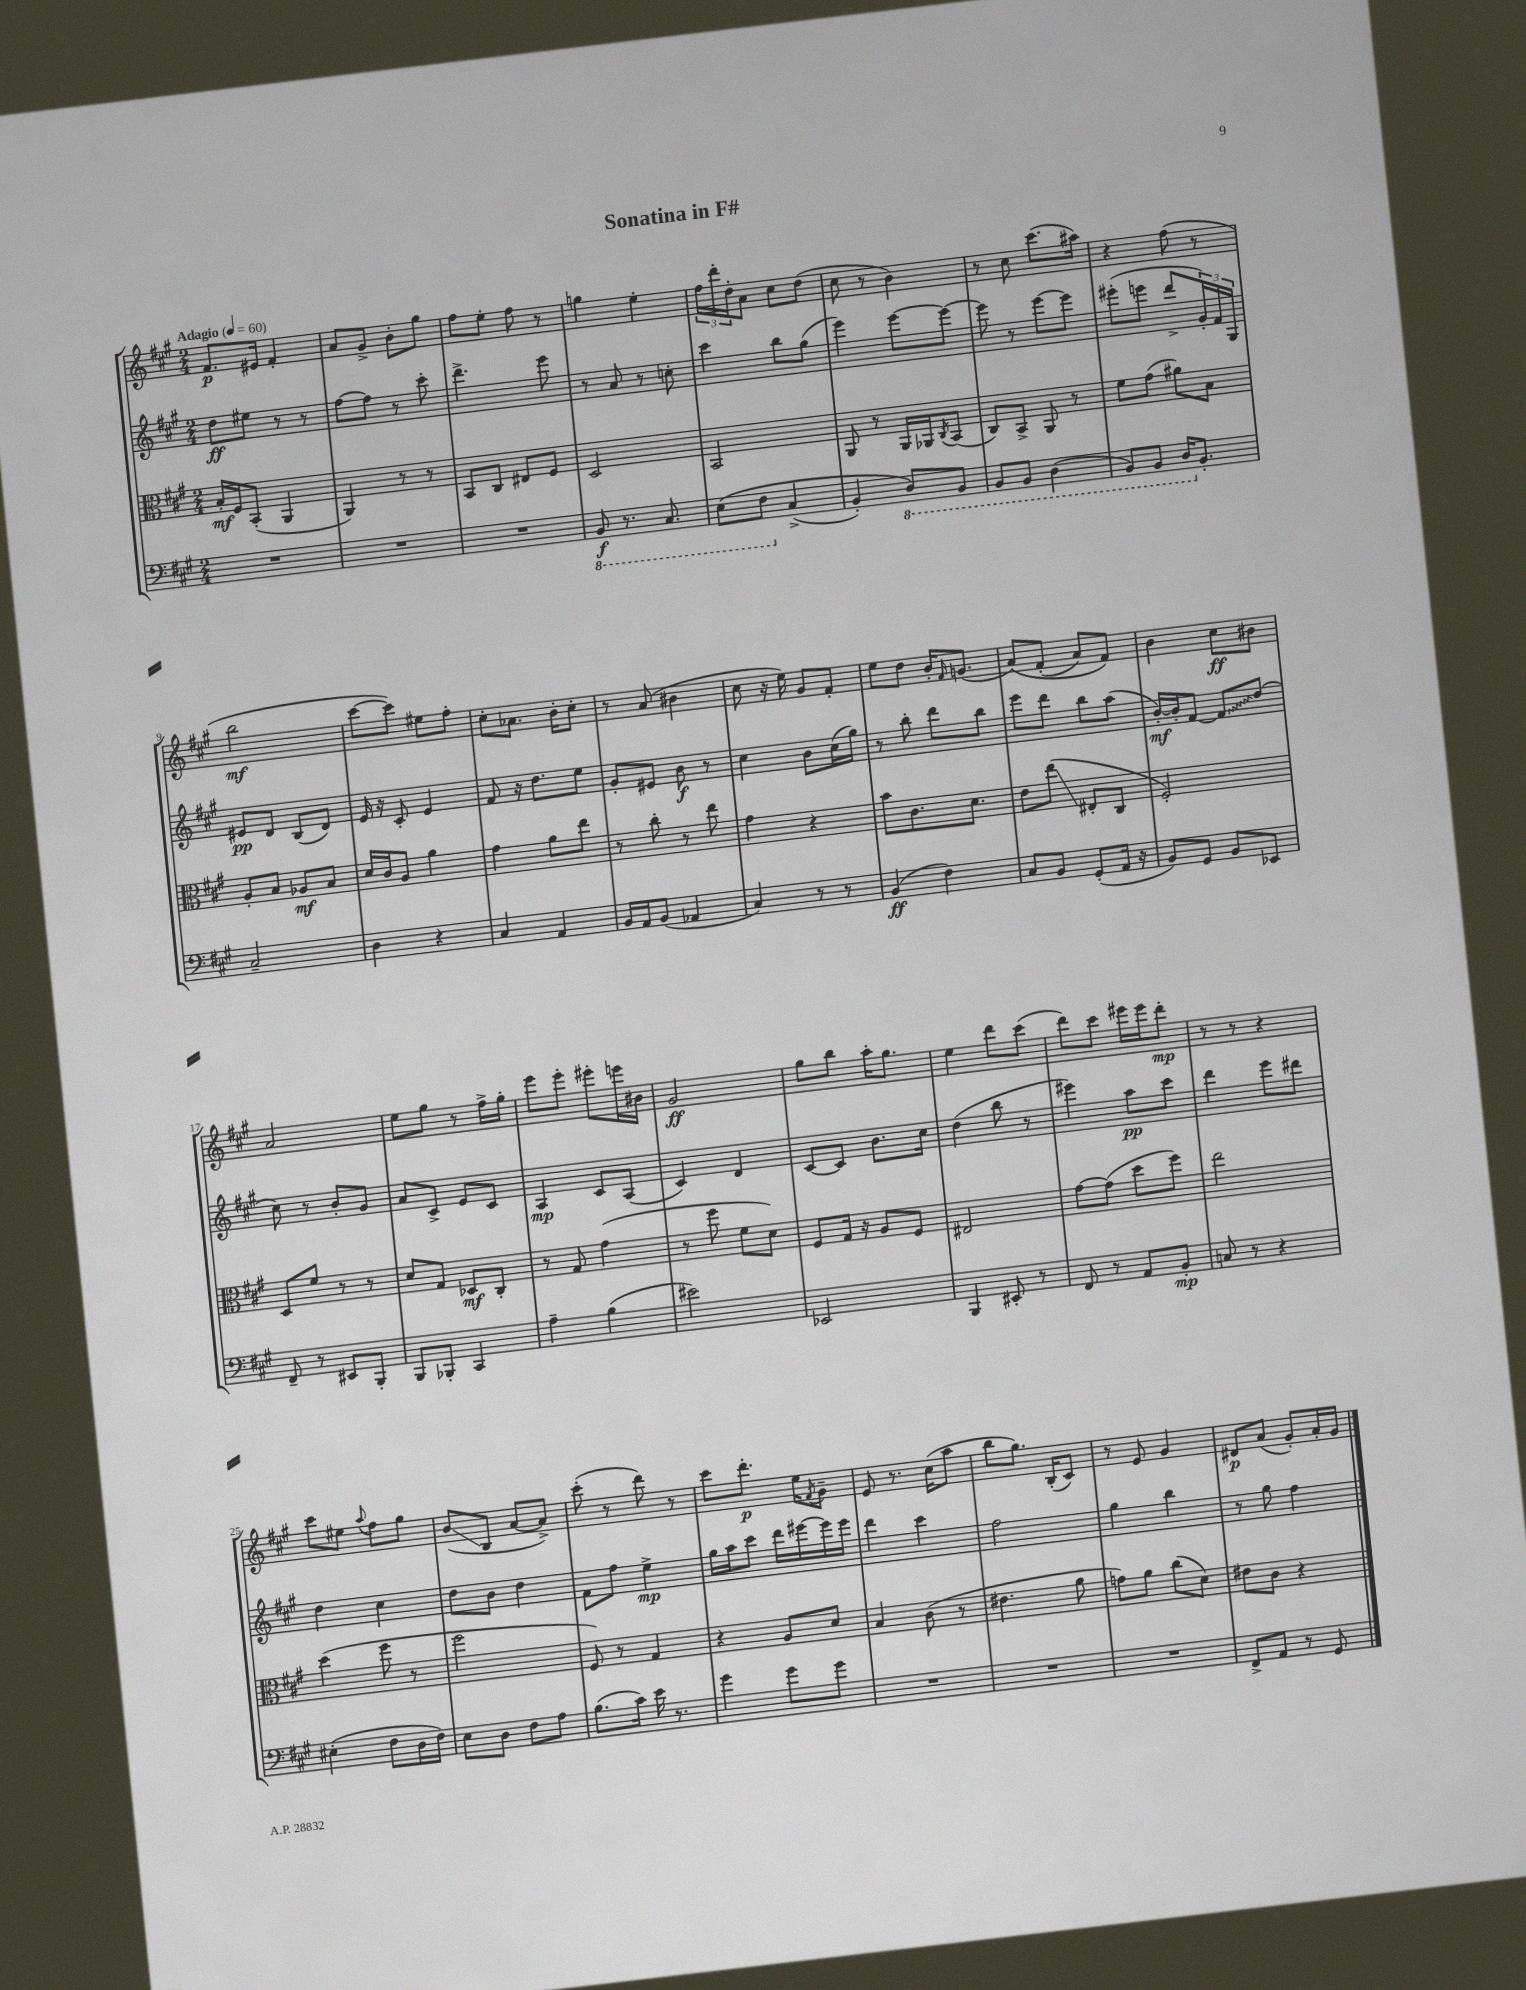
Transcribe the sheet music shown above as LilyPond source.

\header { title = "Sonatina in F#" }
<<
\new StaffGroup <<
\new Staff = "s0" {
    \clef treble \key a \major \numericTimeSignature \time 2/4 \tempo "Adagio" 4 = 60
    fis'8.\p eis'16 fis'4-. |
    a'8 gis'8-> b'8-. gis''8 |
    fis''8 e''8-. fis''8 r8 |
    g''4 e''4-. |
    \tuplet 3/2 { fis''16 d'''16-. d''16-. } a'8 cis''8 d''8( |
    cis''8 r8 b'4) |
    r8 cis''8 cis'''8.( ais''16) |
    r4 fis''8( r8 |
    b''2\mf |
    cis'''8~ cis'''8) eis''8 fis''8-. |
    cis''8-. aes'8. b'16-. cis''8-. |
    r8 a'8( bis'4 |
    cis''8 r16 e''16) gis'8 fis'8-. |
    e''8 d''8 b'16-. \grace { fis'16 } g'8.( |
    a'8)\( fis'8-.( a'8) fis'8\) |
    b'4 cis''8\ff bis'8 |
    a'2 |
    e''8 gis''8 r8 fis''16-> gis''16-. |
    e'''8 e'''8-. eis'''8-. e'''16 bis'16 |
    gis'2\ff |
    gis''8 b''8 a''16-. gis''8. |
    e''4 d'''8 cis'''8( |
    d'''8) cis'''8 eis'''16 eis'''16 d'''8-.\mp |
    r8 r8 r4 |
    cis'''8 eis''8 \appoggiatura { a''8 } fis''8 gis''8 |
    b'8\glissando( b8 a'8~ a'8->) |
    cis'''8-.( r8 d'''8) r8 |
    cis'''8 d'''8.-.\p e''16 \acciaccatura { fis'8 } gis'8-- |
    e'8 r8. cis''16( a''8 |
    b''8 gis''8.) b16-.( cis'8) |
    r8 e'8 gis'4 |
    dis'8\p a'8( gis'8-.) a'16-. gis'16 \bar "|." |
}
\new Staff = "s1" {
    \clef treble \key a \major \numericTimeSignature \time 2/4
    d''8\ff eis''8 r8 r8 |
    fis''8~ fis''8 r8 cis'''8-. |
    d'''4.-> e'''8 |
    r8 a'8 r8 c''8-. |
    cis'''4 b''8 gis''8( |
    e'''4) e'''8~ e'''8~ |
    e'''8 r8 e'''8~ e'''8 |
    eis'''8-.( e'''8 d'''8-> \tuplet 3/2 { gis'16-.) fis'16 gis16 } |
    eis'8\pp d'8 b8( d'8) |
    e'16 r16 cis'8-. e'4 |
    fis'8 r16 d''8. e''8 |
    gis'8-. eis'8 b'8\f r8 |
    cis''4 b'8 cis''16( gis''16) |
    r8 b''8-. d'''8 b''8 |
    e'''8 d'''8 b''8 a''8( |
    b'16~-.\mf) b'16-. fis'8~ \once \override Glissando.style = #'zigzag fis'8\glissando d''8( |
    cis''8) r8 b'8-. gis'8 |
    a'8 cis'8-> e'8 cis'8 |
    a4\mp cis'8 a8( |
    cis'4) d'4 |
    cis'8~ cis'8 b'8. cis''16 |
    d''4( b''8 r8 |
    eis'''4) a''8\pp cis'''8 |
    d'''4 e'''8 dis'''8 |
    d''4 cis''4 |
    d''8 b'8 d''4 |
    fis'8 fis''8 e''4->\mp |
    gis''16 a''16 cis'''8 d'''16 eis'''16~ eis'''16 eis'''16 |
    d'''4 cis'''4 |
    fis''2 |
    gis''4 b''4 |
    r8 gis''8 fis''4 \bar "|." |
}
\new Staff = "s2" {
    \clef alto \key a \major \numericTimeSignature \time 2/4
    b16-.\mf fis16 b,8-.( a,4 |
    a,4) r8 r8 |
    b,8 cis8 eis8 fis8 |
    d2 |
    b,2 |
    a,8 r8 a,16 aes,16 \acciaccatura { cis8 } b,8( |
    cis8) b,8-> a,8 r8 |
    fis'8 gis'8( ais'8) b8 |
    a8-. b8 aes8\mf b8 |
    d'16 cis'16 a8 a'4 |
    gis'4 a'8 e''8 |
    r8 cis''8-. r8 e''8 |
    gis'4 r4 |
    b'8 cis'8. d'8. |
    e'8 e''8\glissando( eis8-. cis8 |
    fis2-.) |
    d8 fis'8 r8 r8 |
    d'8 gis8 des8\mf cis8-. |
    r8 gis8 gis'4( |
    r8 fis''8 fis'8 d'8) |
    fis8 gis16 r16 a8 fis8 |
    eis2 |
    gis'8~ gis'8( d''8 fis''8) |
    e''2 |
    d''4( fis''8 r8 |
    fis''2 |
    fis8) r8 gis4 |
    r4 a8 d'8 |
    b4 cis'8( r8 |
    eis'4. a'8 |
    g'8) a'8 cis''8( d'8) |
    eis'8 cis'8 r4 \bar "|." |
}
\new Staff = "s3" {
    \clef bass \key a \major \numericTimeSignature \time 2/4
    R2 |
    R2 |
    R2 |
    \ottava #-1 b,,8\f r8. cis,8. |
    e,8\( fis,8 \ottava #0 cis4->( |
    b,4-.) \ottava #-1 d,8\) b,,8 |
    b,,8 b,,8 d,4( |
    b,,8) b,,8 d,16 \ottava #0 b,8.-. |
    cis2-- |
    d4 r4 |
    cis4 a,4 |
    b,16 a,16 b,8( aes,4 |
    cis4) r8 r8 |
    b,4\ff( fis4) |
    cis8 b,8 gis,8-.( a,16 r16 |
    b,8) gis,8 b,8 ees,8 |
    fis,8-- r8 eis,8 b,,8-. |
    b,,8 bes,,8-. cis,4 |
    a4-- b4( |
    eis'2) |
    ees,2 |
    b,,4 eis,8-. r8 |
    fis,8 r8 a,8 b,8-.\mp |
    c8 r8 r4 |
    eis4-.( fis8 d16 fis16) |
    e8 d8 fis8 a8 |
    b8.( cis'16) e'16 r8. |
    gis'4 gis'8 gis'8 |
    R2 |
    R2 |
    R2 |
    fis,8-> a,8 r8 gis,8 \bar "|." |
}
>>
>>
